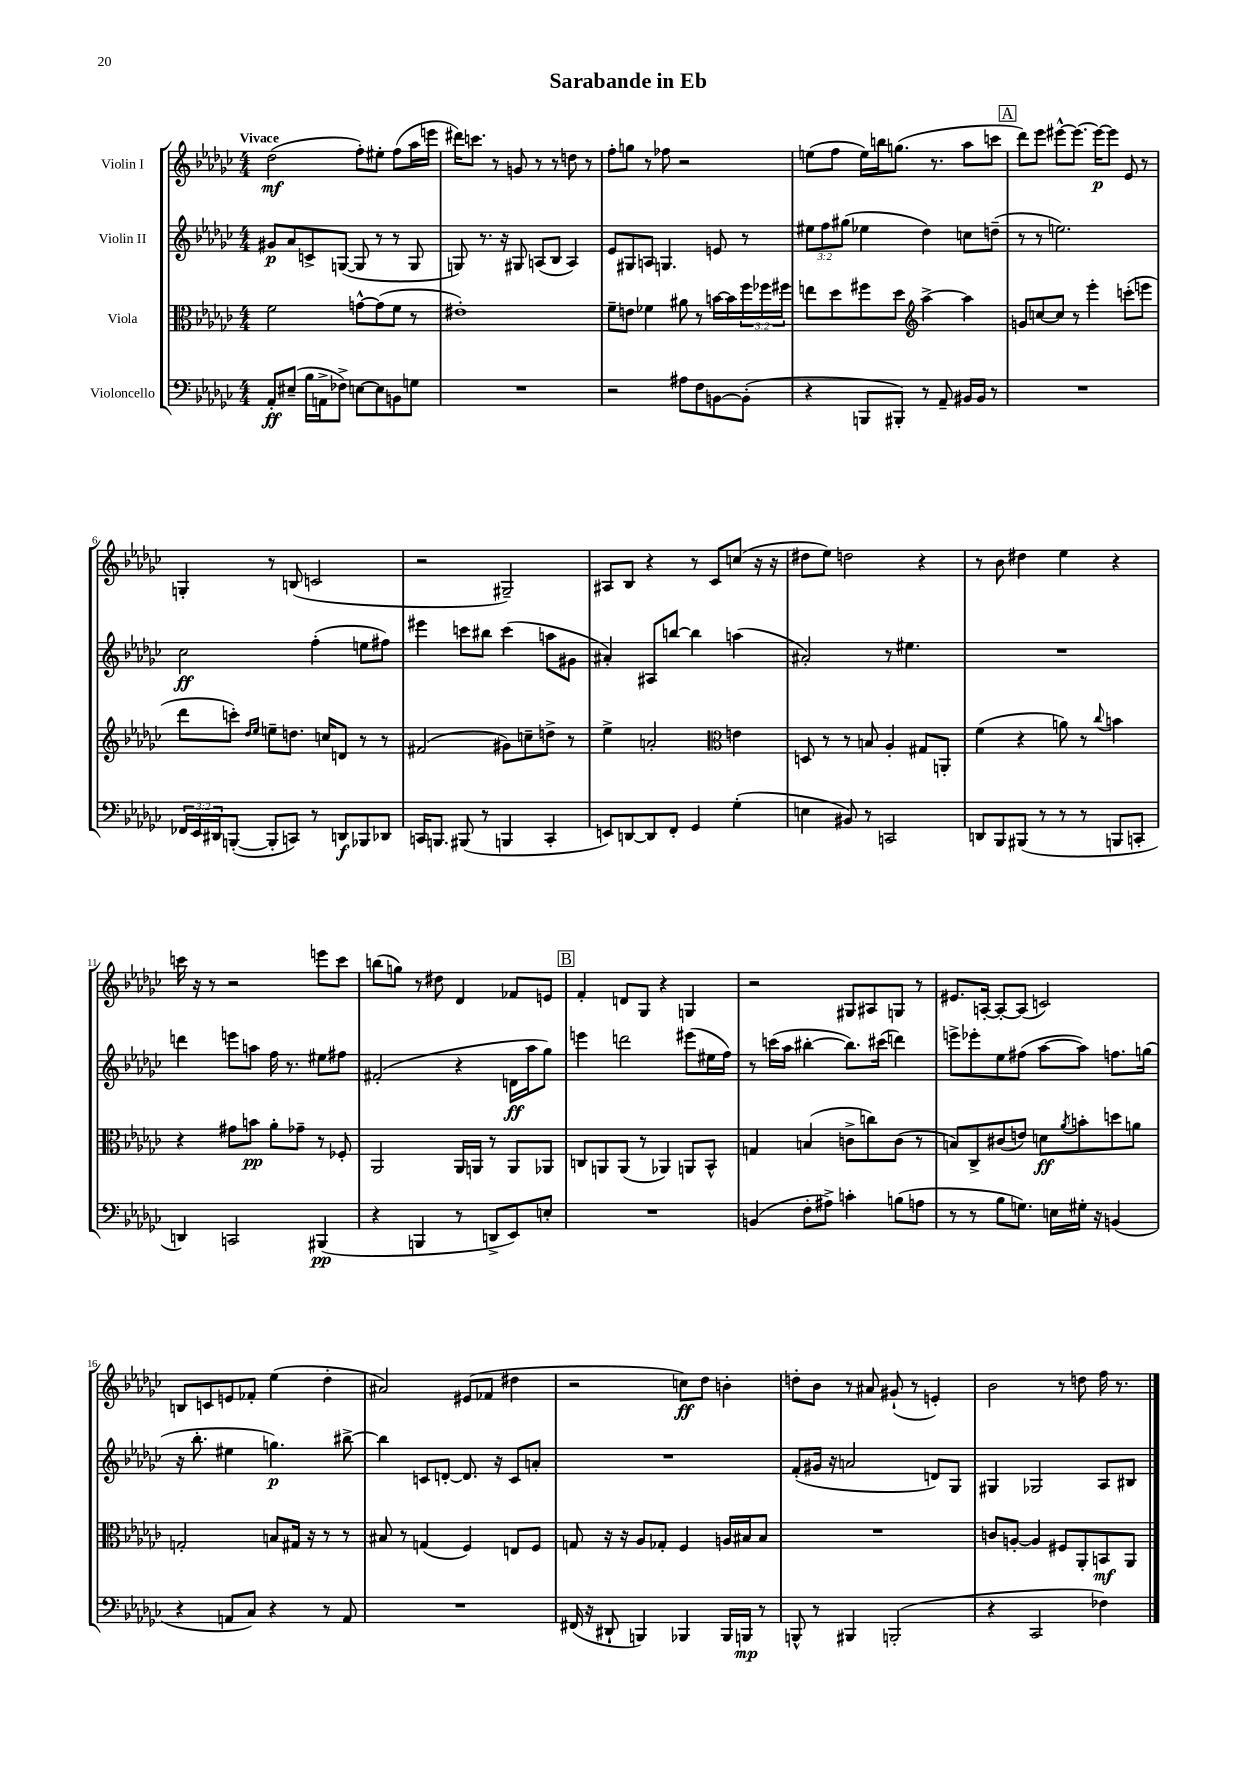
\header { title = "Sarabande in Eb" }
<<
\new StaffGroup <<
\new Staff = "s0" \with { instrumentName = "Violin I" } {
    \clef treble \key ges \major \numericTimeSignature \time 4/4 \tempo "Vivace"
    des''2\mf( f''8-.) eis''8-. f''8( aes''16 e'''16 |
    dis'''16) c'''8. r8 g'8 r8 r8 d''8 r8 |
    f''8-. g''8 r8 fes''8 r2 |
    e''8( f''8 e''16) b''16 g''8.( r8. aes''8 c'''8 |
    \mark \markup { \box "A" } des'''8) ees'''8 eis'''8~-^ eis'''8.~ eis'''16~\p eis'''8 ees'8 r8 |
    g4-. r8 b8( c'2 |
    r2 gis2--) |
    ais8 bes8 r4 r8 ces'8 c''8( r16 r16 |
    dis''8 ees''8) d''2 r4 |
    r8 bes'8 dis''4 ees''4 r4 |
    c'''16 r16 r8 r2 e'''8 c'''8 |
    b''8( g''8) r8 dis''8 des'4 fes'8 e'8 |
    \mark \markup { \box "B" } f'4-. d'8 ges8 r4 g4 |
    r2 gis8 ais8 g8 r8 |
    eis'8. a16~-. a8~-. a8( c'2) |
    b8 c'8 e'8 fes'8-. ees''4( des''4-. |
    ais'2) eis'8( fes'8 dis''4 |
    r2 c''8\ff) des''8 b'4-. |
    d''8-. bes'8 r8 ais'8 gis'8-!( r8 e'4-.) |
    bes'2 r8 d''8 f''16 r8. \bar "|." |
}
\new Staff = "s1" \with { instrumentName = "Violin II" } {
    \clef treble \key ges \major \numericTimeSignature \time 4/4 \override Staff.TupletNumber.text = #tuplet-number::calc-fraction-text
    gis'8\p aes'8 c'8-> g8~( g8 r8 r8 g8 |
    g8) r8. r16 gis8 a8( bes8 a4) |
    ees'8 gis8 a8 g4. e'8 r8 |
    \tuplet 3/2 { eis''8 f''8 gis''8( } ees''4 des''4) c''8 d''8--( |
    \mark \markup { \box "A" } r8 r8 e''2.) |
    ces''2\ff f''4-.( e''8 fis''8) |
    eis'''4 c'''8 bis''8 c'''4( a''8 gis'8 |
    ais'4-.) ais8 b''8~ b''4 a''4( |
    ais'2-.) r8 eis''4. |
    R1 |
    d'''4 e'''8 a''8 f''16 r8. eis''8 fis''8 |
    fis'2-.( r4 d'16\ff aes''16 ges''8) |
    \mark \markup { \box "B" } e'''4 d'''2 eis'''8( eis''16 f''16) |
    r8 c'''16( aes''16 bis''4~-. bis''8.) cis'''16( d'''4) |
    e'''8-> ees'''8-. ees''8 fis''8( aes''8~ aes''8) f''8. g''16( |
    r16 bes''8.-. eis''4 g''4.\p) bis''8~-> |
    bis''4 c'8 d'8~-. d'8. r16 c'8 a'8-. |
    R1 |
    f'8-.( gis'16 r16 a'2 d'8) ges8 |
    gis4 ges2 aes8 bis8 \bar "|." |
}
\new Staff = "s2" \with { instrumentName = "Viola" } {
    \clef alto \key ges \major \numericTimeSignature \time 4/4 \override Staff.TupletNumber.text = #tuplet-number::calc-fraction-text
    f'2 g'8~-^ g'8( f'8 r8 |
    eis'1-.) |
    f'8-- e'8 fes'4 ais'8 r8 b'16~ b'16 \tuplet 3/2 { f''16 fes''16 fis''16 } |
    e''8 des''8 fis''8 des''8 \clef treble aes''4~-> aes''4 |
    \mark \markup { \box "A" } g'8 c''8~ c''8 r8 ees'''4-. c'''8-.( e'''8 |
    des'''8 c'''8-.) \grace { des''16 ees''16 } e''8-- d''8. c''16 d'8 r8 r8 |
    fis'2( gis'8) c''8-- d''8-> r8 |
    ees''4-> a'2-. \clef alto e'4 |
    d8 r8 r8 b8 aes4-. gis8 a,8-. |
    f'4( r4 a'8) r8 \appoggiatura { ces''8 } b'4 |
    r4 gis'8 b'8\pp aes'8-. ges'8-- r8 fes8-. |
    aes,2 aes,16 a,16 r8 a,8 aes,8 |
    \mark \markup { \box "B" } c8 a,8 a,8( r8 aes,4) a,8 bes,8-^ |
    g4 b4( c'8-> c''8) c'8( r8 |
    b8) ces8-> cis'8( e'8) d'8\ff \acciaccatura { aes'8 } b'8-. d''8 a'8 |
    g2-. b8 gis16 r16 r8 r8 |
    bis8 r8 g4( f4) e8 f8 |
    g8 r16 r16 aes8 ges8-. f4 a16 bis16 bis8 |
    R1 |
    c'8 a8~-. a4 fis8 aes,8-. b,8\mf aes,8 \bar "|." |
}
\new Staff = "s3" \with { instrumentName = "Violoncello" } {
    \clef bass \key ges \major \numericTimeSignature \time 4/4 \override Staff.TupletNumber.text = #tuplet-number::calc-fraction-text
    aes,8-.\ff eis8--( bes16 a,16-> fes8->) e8~ e8 b,8 g8 |
    R1 |
    r2 ais8 f8 b,8~ b,8-.( |
    r4 b,,8 bis,,8-.) r8 aes,8-- bis,16 bis,16 r8 |
    \mark \markup { \box "A" } R1 |
    \tuplet 3/2 { fes,16 ees,16 dis,16 } b,,8~-.( b,,8-. c,8) r8 d,8\f bes,,8 des,8 |
    c,16 b,,8. bis,,8( r8 b,,4 c,4-. |
    e,8) d,8~ d,8 f,8-. ges,4 ges4-.( |
    e4 bis,8) r8 c,2 |
    d,8 bes,,8 bis,,8( r8 r8 r8 b,,8 c,8-. |
    d,4) c,2 bis,,4\pp( |
    r4 b,,4 r8 d,8-> ees,8) e8-. |
    \mark \markup { \box "B" } R1 |
    b,4( f8-. ais8->) c'4-. b8( a8 |
    r8 r8 bes8 g8.) e16 gis16-. r16 b,4( |
    r4 a,8 ces8) r4 r8 a,8 |
    R1 |
    fis,16( r16 dis,8-! b,,4) bes,,4 bes,,16 b,,16\mp r8 |
    b,,8-^ r8 bis,,4 b,,2-.( |
    r4 ces,2 fes4) \bar "|." |
}
>>
>>
